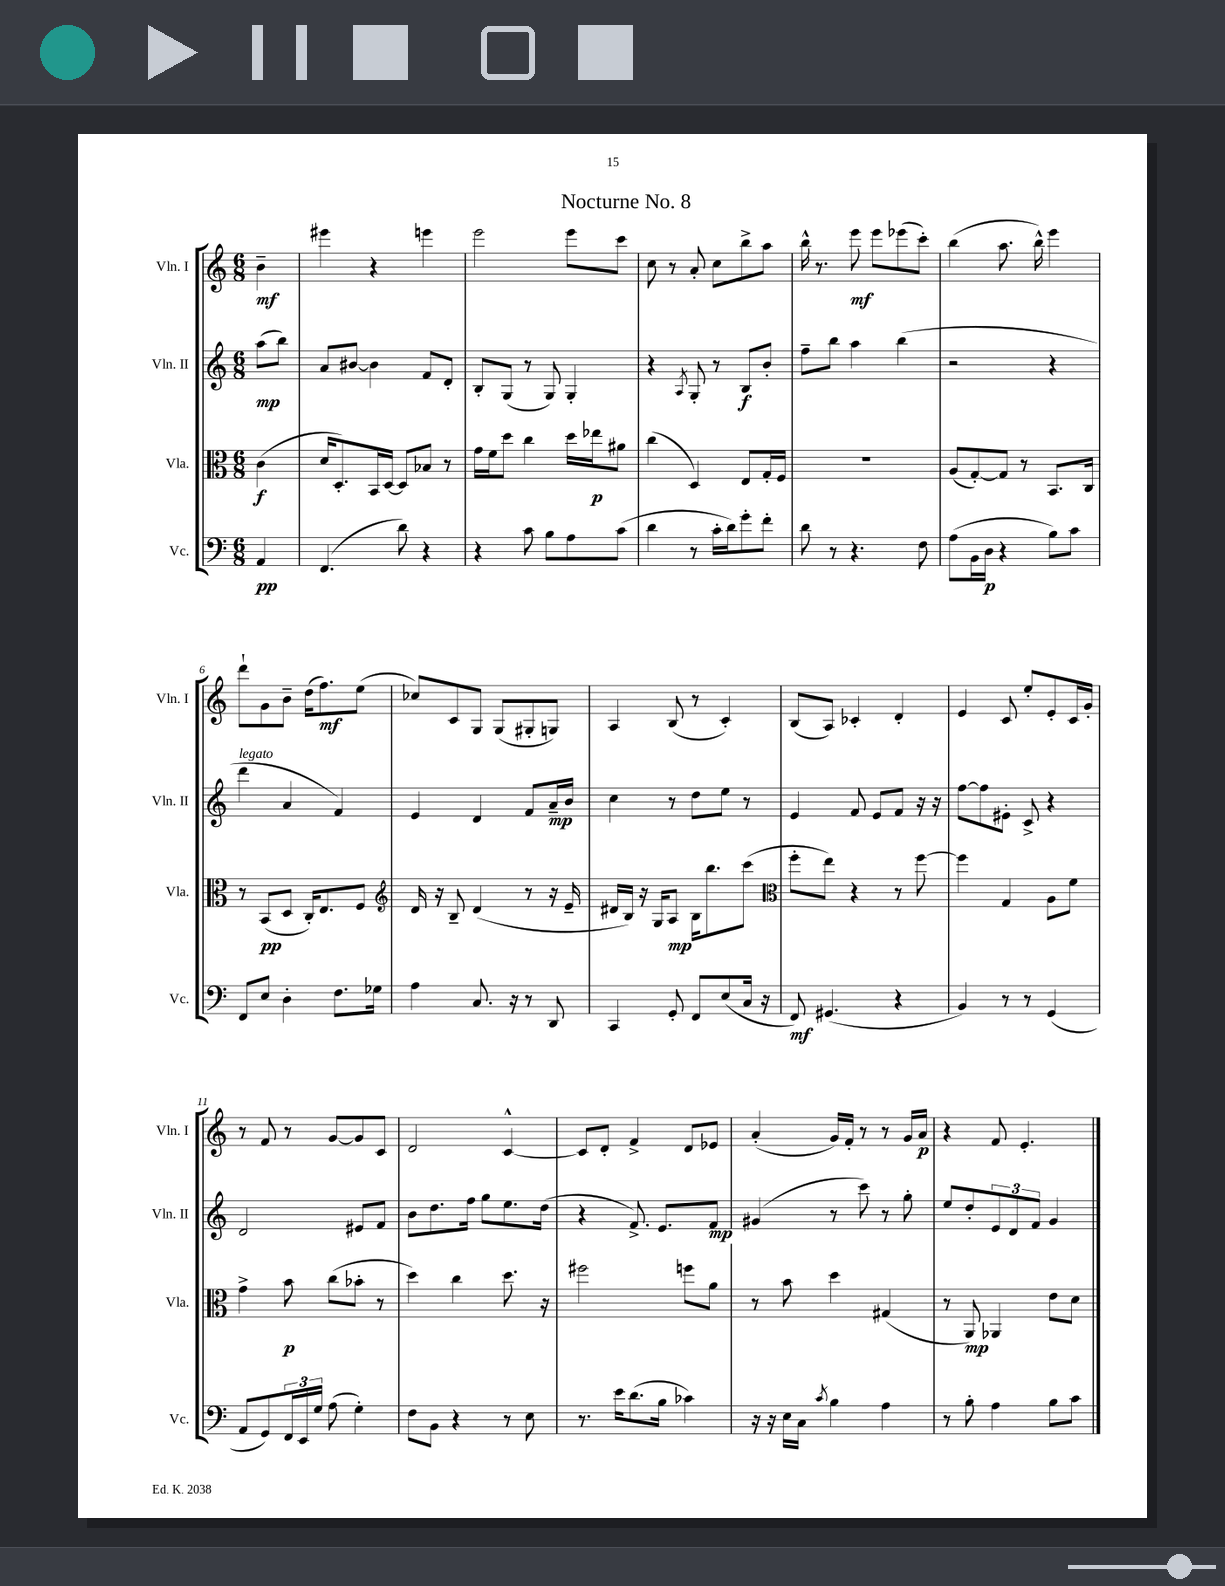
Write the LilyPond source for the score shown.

\header { title = "Nocturne No. 8" }
<<
\new StaffGroup <<
\new Staff = "s0" \with { instrumentName = "Vln. I" shortInstrumentName = "Vln. I" } {
    \clef treble \key c \major \numericTimeSignature \time 6/8 \partial 4
    b'4--\mf |
    eis'''4 r4 e'''4 |
    e'''2 e'''8 c'''8 |
    c''8 r8 a'8-. c''8 b''8-> a''8 |
    b''16-^ r8. e'''8\mf e'''8 ees'''8( c'''8-.) |
    b''4( a''8. b''16-^) e'''4 |
    d'''8-! g'8 b'8-- d''16( f''8.\mf) e''8( |
    ces''8) c'8 g8 g8( gis8-. g8) |
    a4 b8( r8 c'4-.) |
    b8( a8) ces'4-. d'4-. |
    e'4 c'8 e''8-. e'8-. c'16 g'16-. |
    r8 f'8 r8 g'8~ g'8 c'8 |
    d'2 c'4~-^ |
    c'8 d'8-. f'4-> d'8 ees'8 |
    a'4-.( g'16) f'16-. r8 r8 g'16 a'16\p |
    r4 f'8 e'4.-. \bar "|." |
}
\new Staff = "s1" \with { instrumentName = "Vln. II" shortInstrumentName = "Vln. II" } {
    \clef treble \key c \major \numericTimeSignature \time 6/8 \partial 4
    a''8\mp( b''8) |
    a'8 bis'8~ bis'4 f'8 d'8-. |
    b8-. g8( r8 g8) g4-. |
    r4 \acciaccatura { a8 } g8-. r8 b8\f b'8-. |
    f''8-- b''8 a''4 b''4( |
    r2 r4 |
    d'''4^\markup { \italic "legato" } a'4 f'4) |
    e'4 d'4 f'8 a'16--\mp b'16 |
    c''4 r8 d''8 e''8 r8 |
    e'4 f'8 e'8 f'8 r16 r16 |
    f''8~ f''8 eis'8-. c'8-> r4 |
    d'2 eis'8 f'8 |
    b'8 d''8. f''16 g''8 e''8. d''16( |
    r4 f'8.->) e'8. f'8\mp |
    gis'4( r8 c'''8) r8 g''8-. |
    e''8 d''8-. \tuplet 3/2 { e'8 d'8 f'8 } g'4 \bar "|." |
}
\new Staff = "s2" \with { instrumentName = "Vla." shortInstrumentName = "Vla." } {
    \clef alto \key c \major \numericTimeSignature \time 6/8 \partial 4
    c'4\f( |
    d'16 d8.-.) b,16 d16~ d8 bes8 r8 |
    g'16 f'16 d''8 c''4 d''16 ees''16\p ais'8 |
    c''4( d4) e8 g16-. f16 |
    R2. |
    a8( g8~-.) g8 r8 b,8. c16 |
    r8 b,8\pp( d8 c16-.) e8. f8 |
    \clef treble d'16 r16 b8-- d'4( r8 r16 e'16-- |
    dis'16 b16) r16 g16 a8\mp b16 b''8. c'''8( |
    \clef alto f''8-. e''8) r4 r8 f''8~ |
    f''4 g4 a8 f'8 |
    g'4-> b'8\p c''8( bes'8-. r8 |
    d''4) c''4 d''8. r16 |
    fis''2 f''8 a'8 |
    r8 b'8 d''4 gis4( |
    r8 a,8\mp) aes,4 e'8 d'8 \bar "|." |
}
\new Staff = "s3" \with { instrumentName = "Vc." shortInstrumentName = "Vc." } {
    \clef bass \key c \major \numericTimeSignature \time 6/8 \partial 4
    a,4\pp |
    f,4.( d'8) r4 |
    r4 c'8 b8 a8 c'8( |
    d'4 r8 c'16-. d'16) g'8-. f'8-. |
    d'8 r8 r4. f8 |
    a8( b,16 d16\p r4 b8) c'8 |
    f,8 e8 d4-. f8. ges16 |
    a4 c8. r16 r8 d,8 |
    c,4 g,8-. f,8 e8( c16 r16 |
    f,8\mf) gis,4.( r4 |
    b,4) r8 r8 g,4( |
    a,8 g,8) \tuplet 3/2 { f,16 e,16 g16 } a8( g4-.) |
    f8 b,8 r4 r8 e8 |
    r8. e'16 d'8.( b16 ces'4) |
    r16 r16 e16 c16 \acciaccatura { c'8 } b4 a4 |
    r8 b8-. a4 b8 c'8 \bar "|." |
}
>>
>>
